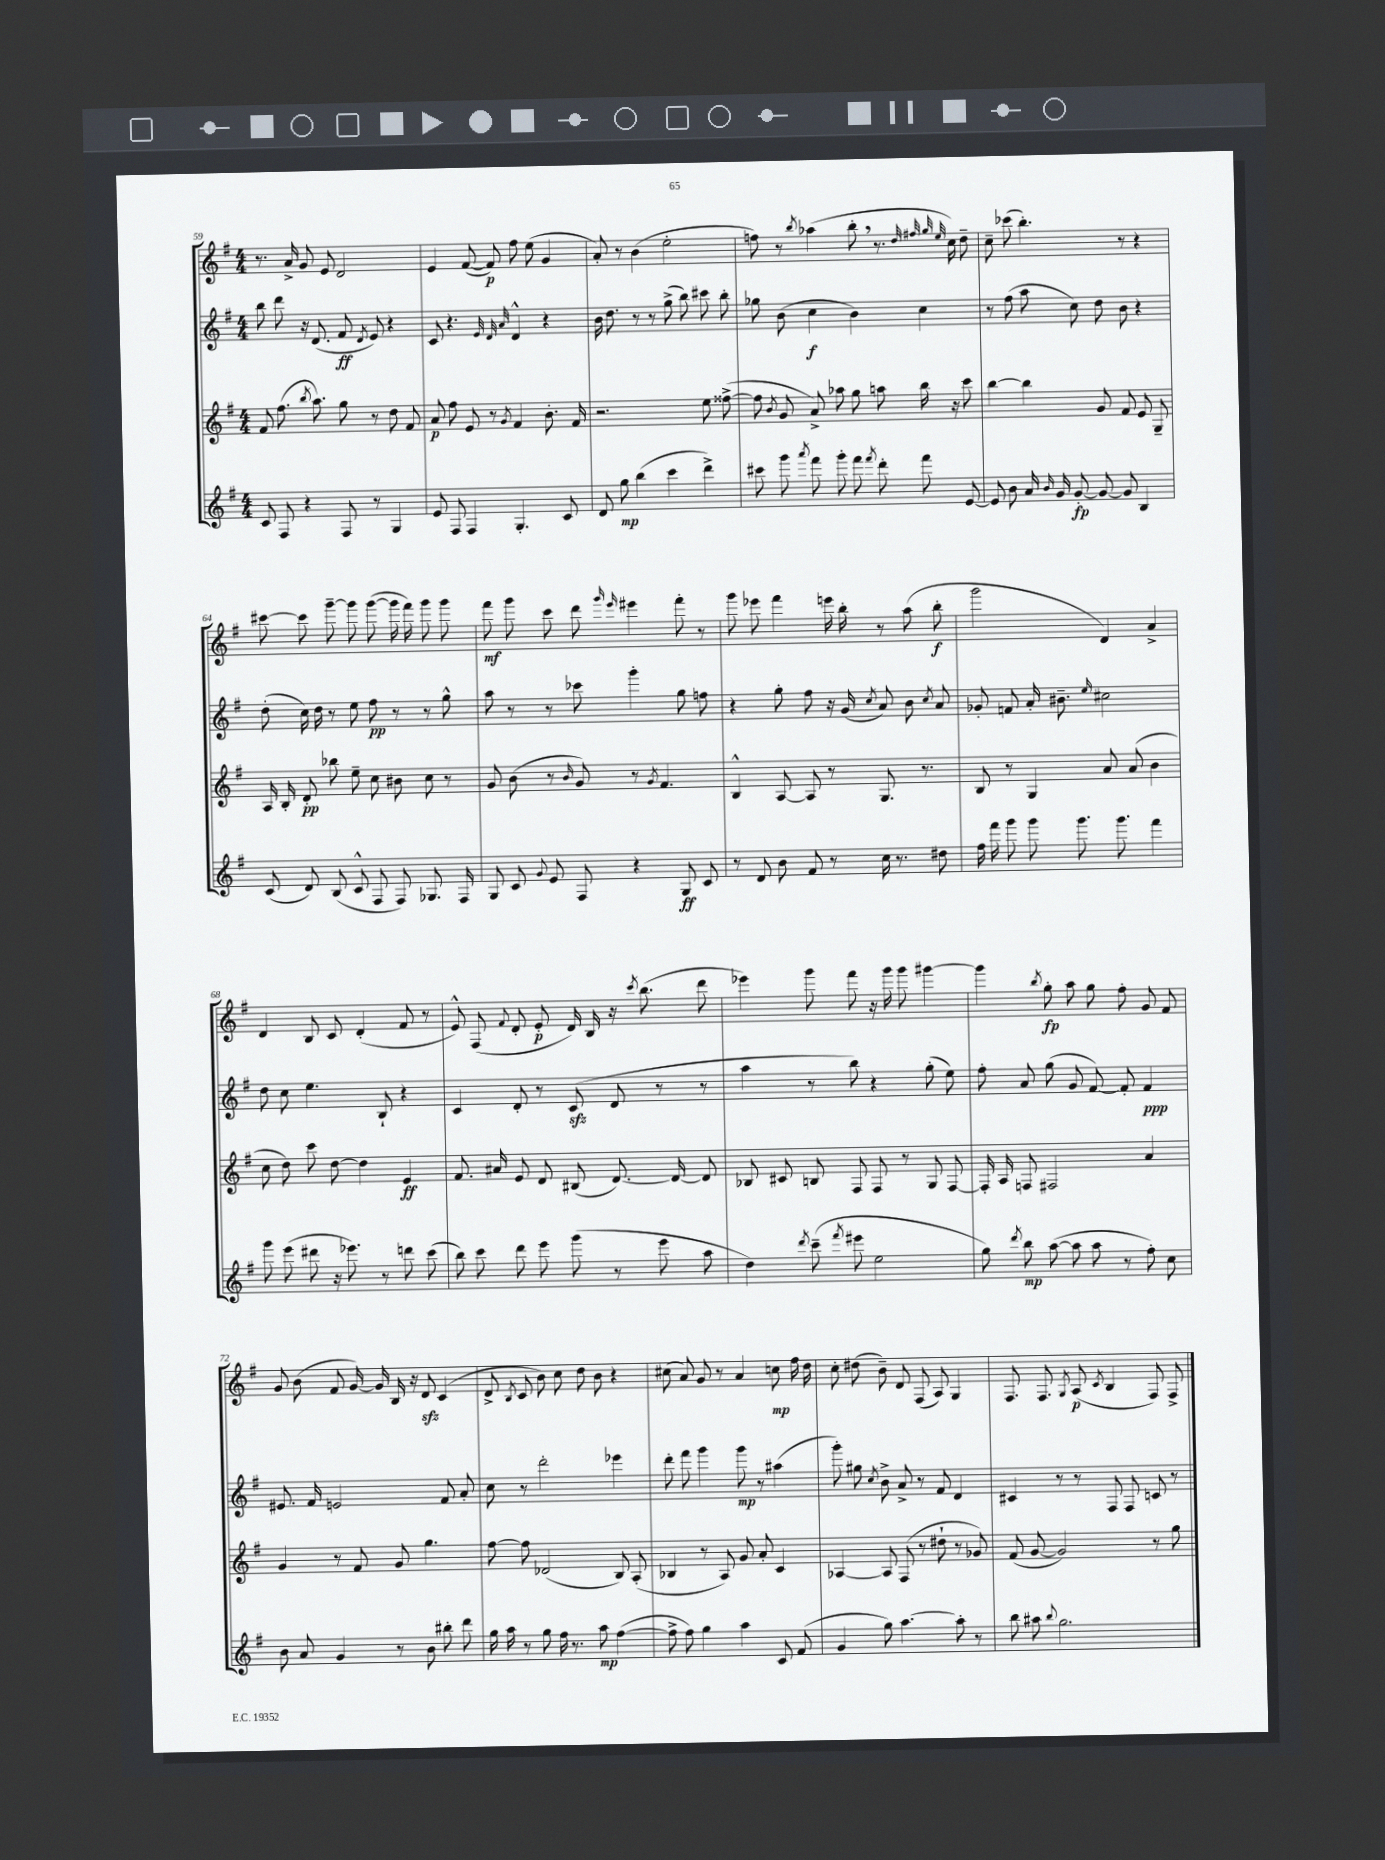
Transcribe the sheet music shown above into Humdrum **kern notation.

**kern	**dynam	**kern	**dynam	**kern	**dynam	**kern	**dynam
*part4	*part4	*part3	*part3	*part2	*part2	*part1	*part1
*staff4	*staff4	*staff3	*staff3	*staff2	*staff2	*staff1	*staff1
*clefG2	*	*clefG2	*	*clefG2	*	*clefG2	*
*k[f#]	*	*k[f#]	*	*k[f#]	*	*k[f#]	*
*M4/4	*	*M4/4	*	*M4/4	*	*M4/4	*
=59	=59	=59	=59	=59	=59	=59	=59
8c/	.	8f#/	.	8bb\	.	8.r	.
8F#/	.	(8.ff#\	.	8ddd\	.	.	.
.	.	.	.	.	.	16a^/	.
4r	.	.	.	16r	.	8g/	.
.	.	8qbb/	.	.	.	.	.
.	.	8.aa\)	.	(8.d/	.	.	.
.	.	.	.	.	.	8e/	.
8F#/	.	8gg\	.	8f#/	ff	2d/	.
.	.	.	.	8qd/	.	.	.
8r	.	8r	.	8e/)	.	.	.
4G/	.	8dd\	.	4r	.	.	.
.	.	8f#/	.	.	.	.	.
=60	=60	=60	=60	=60	=60	=60	=60
8e/	.	8a/	p	8c/	.	4e/	.
8F#/	.	8ff#\	.	4.r	.	.	.
4F#/	.	8e/	.	.	.	([8f#/	.
.	.	8r	.	.	.	8f#/])	p
.	.	.	.	32qqe/	.	.	.
.	.	.	.	32qqd/	.	.	.
.	.	8qg/	.	32qqa/	.	.	.
4.G'/	.	4f#/	.	4d^^/	.	8ff#\	.
.	.	.	.	.	.	(8ee\	.
.	.	8.b'\	.	4r	.	4g/	.
8c/	.	.	.	.	.	.	.
.	.	16f#/	.	.	.	.	.
=61	=61	=61	=61	=61	=61	=61	=61
8d/	.	2.r	.	16b\	.	8a'/)	.
.	.	.	.	8.dd\	.	.	.
8gg\	mp	.	.	.	.	8r	.
(4bb\	.	.	.	8r	.	(4b\	.
.	.	.	.	8r	.	.	.
4ccc\	.	.	.	(8gg^\	.	2ee'\	.
.	.	.	.	8bb\)	.	.	.
4ddd^\)	.	8ee\	.	8ccc#X\	.	.	.
.	.	([8ff##X^\	.	8bb'\	.	.	.
=62	=62	=62	=62	=62	=62	=62	=62
8ccc#X\	.	8ff##\]	.	8gg-X\	.	8ffn\)	.
.	.	8qb/	.	.	.	.	.
8ggg\	.	8g/	.	(8b\	.	8r	.
8qaaa/	.	.	.	.	.	8qbb/	.
8fff#\	.	8a^/)	.	4cc\	f	(4aa-X\	.
8ggg'\	.	8aa-X\	.	.	.	.	.
8fff#\	.	8gg\	.	4b\)	.	8bb',\	.
8qfff#/	.	.	.	.	.	.	.
8ddd'\	.	8aan\	.	.	.	8.r	.
8fff#\	.	16bb\	.	4cc\	.	.	.
.	.	.	.	.	.	32qqdd/	.
.	.	.	.	.	.	32qqff#X/	.
.	.	.	.	.	.	32qqgg/	.
.	.	.	.	.	.	32qqee/	.
.	.	16r	.	.	.	16cc\)	.
[8e/	.	8ccc\	.	.	.	8dd~\	.
=63	=63	=63	=63	=63	=63	=63	=63
8e/]	.	[4bb\	.	8r	.	8cc~\	.
8b\	.	.	.	(8ff#\	.	(8ccc-X\	.
16a/	.	4bb\]	.	8aa\	.	4.bb'\)	.
16qqb/	.	.	.	.	.	.	.
16g/	.	.	.	.	.	.	.
[8g'/	fp	.	.	8cc\)	.	.	.
8g/_	.	8g/	.	8dd\	.	.	.
8g/]	.	8f#/	.	8b\	.	8r	.
4B/	.	8e/	.	4r	.	4r	.
.	.	8G~/	.	.	.	.	.
!!LO:LB:g=z
=64	=64	=64	=64	=64	=64	=64	=64
(8c/	.	16A/	.	(8dd'\	.	[8ccc#X\	.
.	.	16B'/	.	.	.	.	.
8d/)	.	8d'/	pp	16cc\)	.	8ccc#\]	.
.	.	.	.	16dd\	.	.	.
(8B/	.	8bb-X\	.	8r	.	[8ggg~\	.
8c^^/	.	8ee~\	.	8ee\	.	8ggg\]	.
8F#/	.	8cc\	.	8ff#\	pp	([8ggg\	.
8F#/)	.	8b#X\	.	8r	.	16ggg\]	.
.	.	.	.	.	.	16fff#\)	.
8.G-X/	.	8cc\	.	8r	.	8ggg\	.
.	.	8r	.	8gg^^\	.	8ggg\	.
16F#/	.	.	.	.	.	.	.
=65	=65	=65	=65	=65	=65	=65	=65
8G/	.	8g/	.	8aa\	.	8fff#\	mf
8c/	.	(8b\	.	8r	.	8ggg\	.
8qqg/	.	.	.	.	.	.	.
8e/	.	8r	.	8r	.	8ccc\	.
.	.	16qqb/	.	.	.	.	.
8F#/	.	8g/)	.	8ccc-X\	.	8ddd\	.
.	.	.	.	.	.	16qqggg/	.
.	.	.	.	.	.	16qqeee/	.
4r	.	8r	.	4ggg'\	.	4eee#X\	.
.	.	8qg/	.	.	.	.	.
.	.	4.f#/	.	.	.	.	.
8G/	ff	.	.	8gg\	.	8fff#'\	.
8c/	.	.	.	8ffn\	.	8r	.
=66	=66	=66	=66	=66	=66	=66	=66
8r	.	4B^^/	.	4r	.	8ggg\	.
8d/	.	.	.	.	.	8eee-X\	.
8b\	.	[8A/	.	8gg'\	.	4fff#\	.
8f#/	.	8A/]	.	8ff#\	.	.	.
8r	.	8r	.	16r	.	16eeen\	.
.	.	.	.	(16g/	.	16bb'\	.
.	.	.	.	8qcc/	.	.	.
16cc\	.	8.G/	.	8a/)	.	8r	.
8.r	.	.	.	.	.	.	.
.	.	.	.	8b\	.	(8aa\	.
.	.	8.r	.	.	.	.	.
.	.	.	.	8qcc/	.	.	.
8dd#X\	.	.	.	8a/	.	8bb'\	f
=67	=67	=67	=67	=67	=67	=67	=67
16ff#\	.	8B/	.	8g-X'/	.	2ggg\	.
16fff#\	.	.	.	.	.	.	.
8ggg\	.	8r	.	8fn/	.	.	.
8ggg\	.	4G/	.	16a'/	.	.	.
.	.	.	.	8.b#X~\	.	.	.
8.ggg\	.	.	.	.	.	.	.
.	.	.	.	16qqee/	.	.	.
.	.	8a/	.	2cc#X\	.	4d/)	.
8.ggg\	.	.	.	.	.	.	.
.	.	(8a/	.	.	.	.	.
4fff#\	.	4b\	.	.	.	4a^/	.
!!LO:LB:g=z
=68	=68	=68	=68	=68	=68	=68	=68
8ggg\	.	8cc\	.	8dd\	.	4d/	.
(8eee\	.	8dd\)	.	8cc\	.	.	.
8ddd#X\	.	8ccc\	.	4.ee\	.	8B/	.
16r	.	[8dd\	.	.	.	8c/	.
8.eee-X\)	.	.	.	.	.	.	.
.	.	4dd\]	.	.	.	(4d'/	.
8r	.	.	.	8B`/	.	.	.
8dddn\	.	4e/	ff	4r	.	8f#/	.
(8ccc\	.	.	.	.	.	8r	.
=69	=69	=69	=69	=69	=69	=69	=69
8bb\)	.	8.f#/	.	4c/	.	8e^^/)	.
8ccc\	.	.	.	.	.	(8F#/	.
.	.	16a#X/	.	.	.	.	.
.	.	.	.	.	.	8qqf#/	.
8ddd\	.	8e/	.	8d'/	.	8d'/	.
8eee\	.	8d/	.	8r	.	8e'/	p
(8ggg\	.	(8B#X/	.	(8czz/	.	16d/)	.
.	.	.	.	.	.	16B/	.
8r	.	[8.d/)	.	8d/	.	16r	.
.	.	.	.	.	.	8qccc/	.
.	.	.	.	.	.	(8.bb\	.
8eee\	.	.	.	8r	.	.	.
.	.	16d/_	.	.	.	.	.
8aa\	.	8d/]	.	8r	.	8ddd\	.
=70	=70	=70	=70	=70	=70	=70	=70
4dd\)	.	8B-X/	.	4aa\	.	4eee-X\)	.
.	.	8c#X/	.	.	.	.	.
8qddd/	.	.	.	.	.	.	.
(8ccc~\	.	8Bn/	.	8r	.	8ggg\	.
8qfff#/	.	.	.	.	.	.	.
8eee#X\	.	8F#/	.	8bb\)	.	8fff#\	.
2ee\	.	8F#/	.	4r	.	16r	.
.	.	.	.	.	.	16ggg\	.
.	.	8r	.	.	.	8ggg\	.
.	.	8G/	.	(8gg'\	.	[4ggg#X\	.
.	.	[8F#/	.	8ee\)	.	.	.
=71	=71	=71	=71	=71	=71	=71	=71
8gg\)	.	16F#'/]	.	8ff#'\	.	4ggg#\]	.
.	.	16A/	.	.	.	.	.
8qddd/	.	.	.	.	.	.	.
8bb\	mp	8Fn/	.	8a/	.	.	.
.	.	.	.	.	.	8qbb/	.
([8aa\	.	2F#X/	.	(8gg\	.	8gg'\	fp
8aa\]	.	.	.	8g/	.	8aa\	.
8aa\	.	.	.	[8f#/)	.	8gg\	.
8r	.	.	.	8f#'/]	.	8ff#'\	.
8ff#'\)	.	4a/	.	4f#/	ppp	8g/	.
8cc\	.	.	.	.	.	8f#/	.
!!LO:LB:g=z
=72	=72	=72	=72	=72	=72	=72	=72
8b\	.	4g/	.	8.e#X/	.	8g/	.
8a/	.	.	.	.	.	(8b\	.
.	.	.	.	16f#/	.	.	.
4g/	.	8r	.	2en/	.	8f#/	.
.	.	8f#/	.	.	.	[16g/)	.
.	.	.	.	.	.	16g/]	.
8r	.	8g/	.	.	.	16B/	.
.	.	.	.	.	.	16r	.
8b\	.	4.gg\	.	.	.	8dzz/	.
8bb#X'\	.	.	.	8f#/	.	(4c/	.
8ddd\	.	.	.	8a'/	.	.	.
=73	=73	=73	=73	=73	=73	=73	=73
16gg\	.	[8ff#\	.	8cc\	.	8d^/	.
16aa\	.	.	.	.	.	.	.
.	.	.	.	.	.	8qB/	.
8r	.	8ff#\]	.	8r	.	8c/	.
8gg\	.	(2d-X/	.	2ddd'\	.	8b\)	.
16ff#\	.	.	.	.	.	8cc\	.
8.r	.	.	.	.	.	.	.
.	.	.	.	.	.	8dd\	.
8aa\	mp	.	.	.	.	8b\	.
([4ff#\	.	8B/)	.	4eee-X\	.	4r	.
.	.	(8A'/	.	.	.	.	.
=74	=74	=74	=74	=74	=74	=74	=74
8ff#^\]	.	4B-X/	.	8ddd'\	.	(8cc#X\	.
8ff#\)	.	.	.	8fff#\	.	8a/)	.
4gg\	.	8r	.	4ggg\	.	8g/	.
.	.	8A/)	.	.	.	8r	.
4aa\	.	8g/	.	8ggg\	mp	4a/	.
.	.	8a'/	.	8r	.	.	.
8c/	.	4c/	.	(4aa#X\	.	8ccn\	mp
(8f#/	.	.	.	.	.	16ff#\	.
.	.	.	.	.	.	16dd\	.
=75	=75	=75	=75	=75	=75	=75	=75
4g/	.	[4A-X/	.	8ggg'\)	.	8cc'\	.
.	.	.	.	8gg#X\	.	(8dd#X\	.
.	.	.	.	8qcc/	.	.	.
8gg\)	.	8A-/]	.	8b^\	.	8b~\)	.
[4.aa\	.	(8F#/	.	8a^/	.	8d/	.
.	.	8r	.	8r	.	(8F#/	.
.	.	8dd#X`\	.	8f#/	.	8A/)	.
8aa'\]	.	8r	.	4d/	.	4G/	.
8r	.	8g-X/)	.	.	.	.	.
=76	=76	=76	=76	=76	=76	=76	=76
8bb\	.	(8f#/	.	4c#X/	.	8.F#/	.
8aa#X\	.	[8g/	.	.	.	.	.
.	.	.	.	.	.	8.F#/	.
8qqbb/	.	.	.	.	.	.	.
2.gg\	.	2g/])	.	8r	.	.	.
.	.	.	.	.	.	8qG/	.
.	.	.	.	8r	.	(8A/	p
.	.	.	.	.	.	8qc/	.
.	.	.	.	8F#/	.	4B/	.
.	.	.	.	8F#/	.	.	.
.	.	8r	.	8cn/	.	8F#/)	.
.	.	8gg\	.	8r	.	8F#^/	.
==	==	==	==	==	==	==	==
*-	*-	*-	*-	*-	*-	*-	*-
